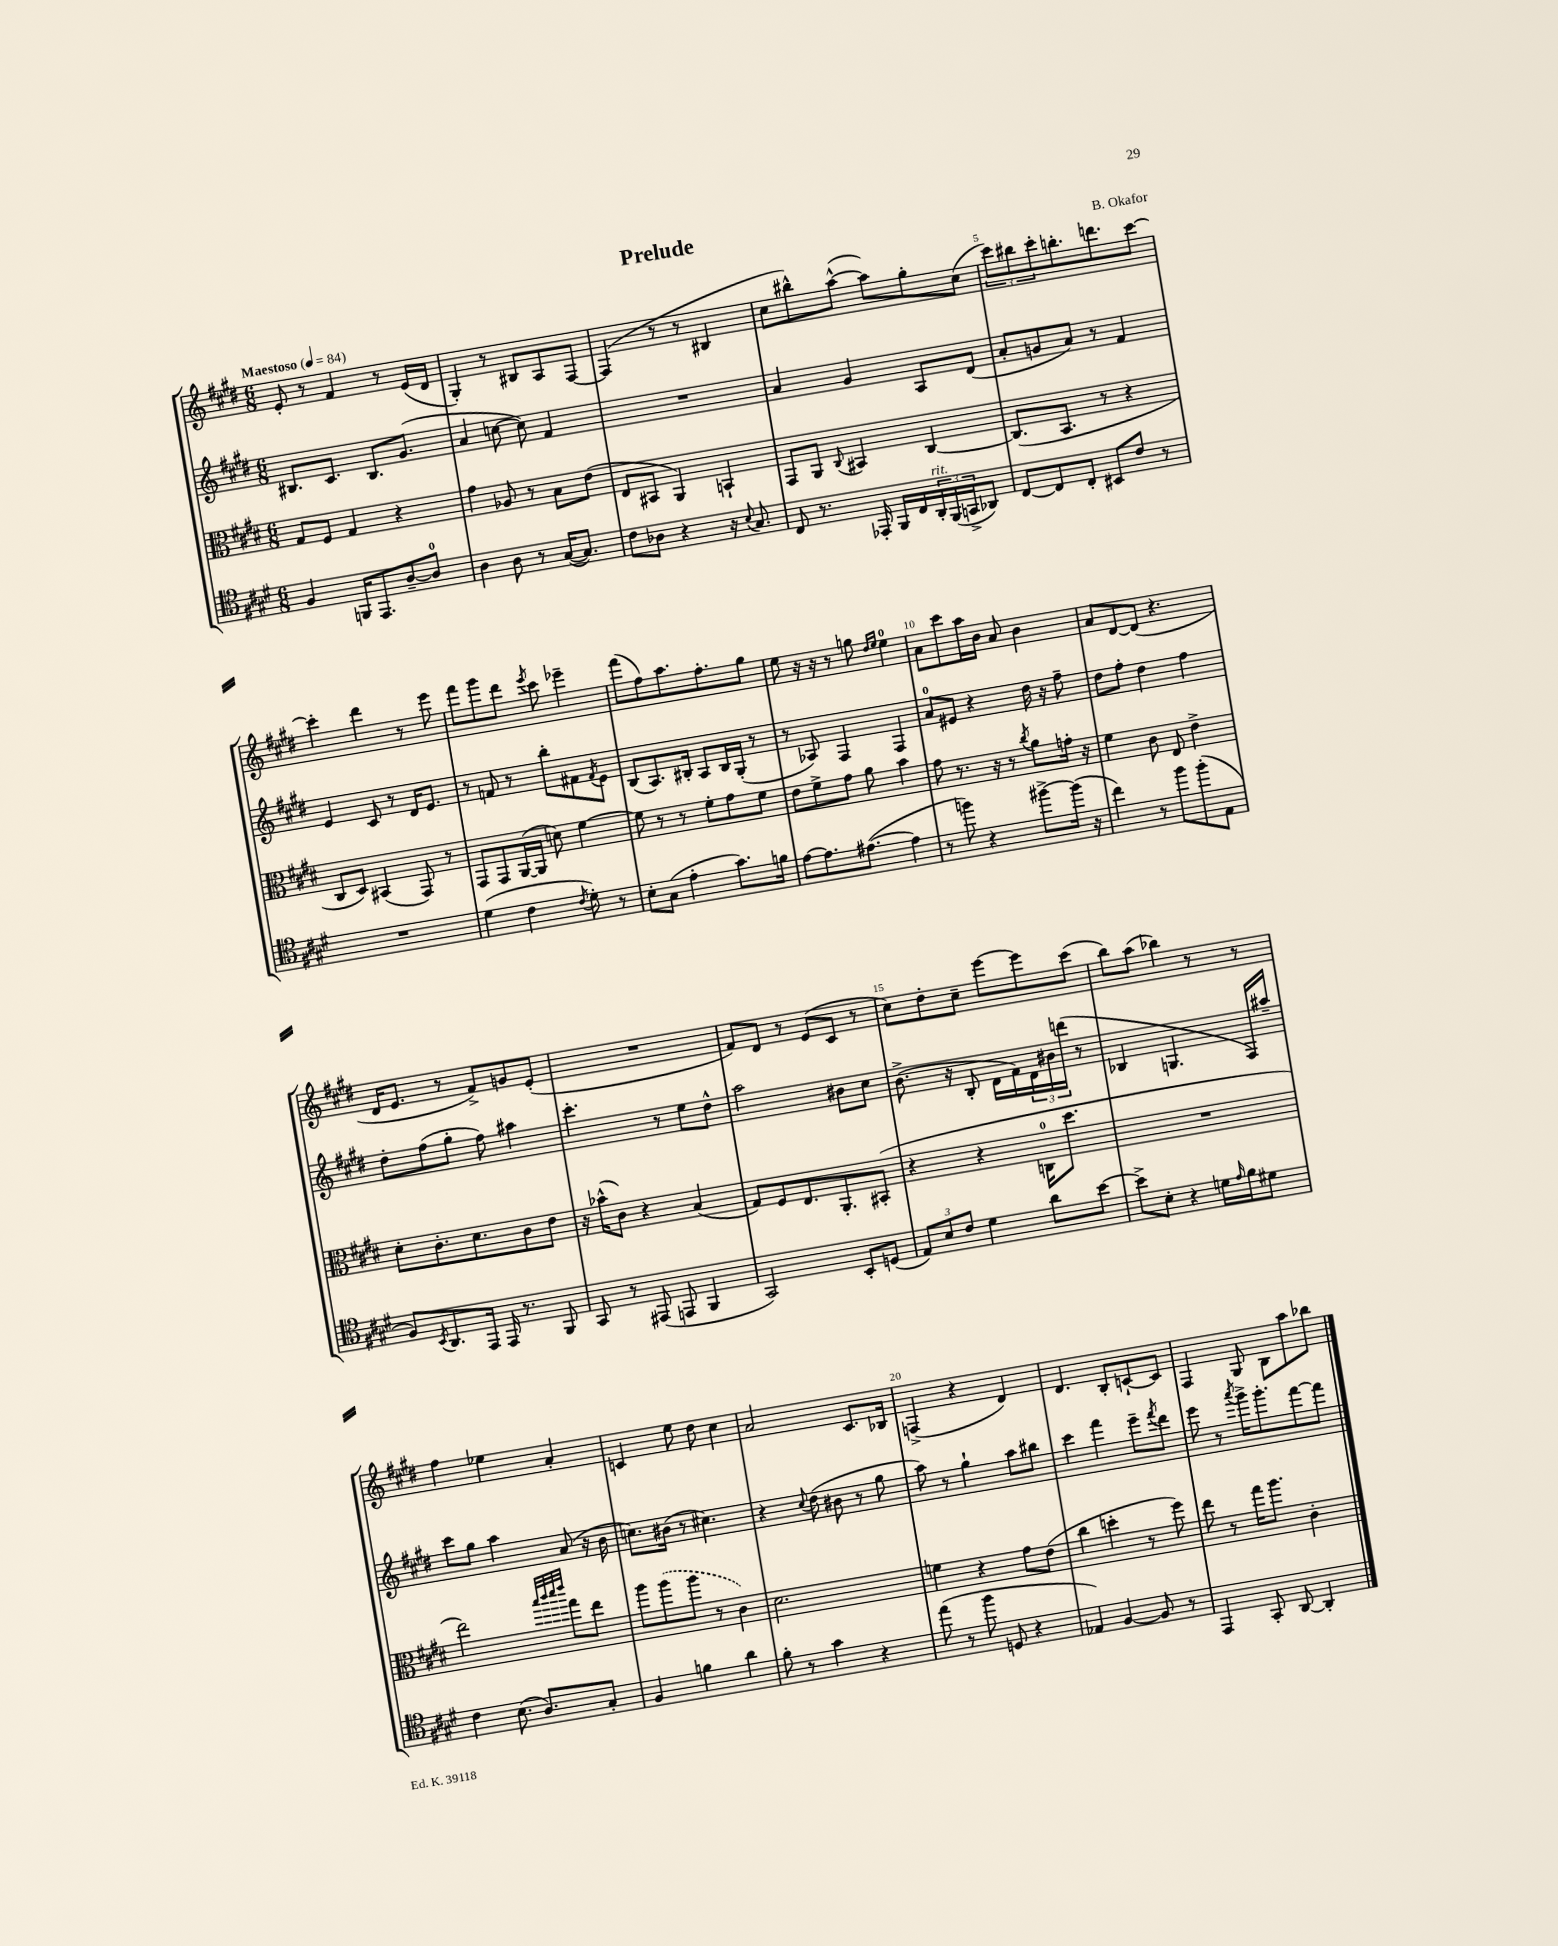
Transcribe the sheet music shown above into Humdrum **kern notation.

**kern	**kern	**kern	**kern
*part4	*part3	*part2	*part1
*staff4	*staff3	*staff2	*staff1
*clefC4	*clefC3	*clefG2	*clefG2
*k[f#c#g#d#]	*k[f#c#g#d#]	*k[f#c#g#d#]	*k[f#c#g#d#]
*M6/8	*M6/8	*M6/8	*M6/8
*MM84	*MM84	*MM84	*MM84
=1	=1	=1	=1
!	!	!	!LO:TX:a:B:t=Maestoso
4F#/	8G#/L	8.B#X/L	8e'/
.	8F#/J	.	8r
.	.	8.c#/J	.
16FFn/KL	4G#/	.	4f#/
8.EE/	.	.	.
.	.	8.B#/L	.
[8A~/	4r	.	8r
.	.	(8.g#/J	.
8A/J]	.	.	(16e/LL
.	.	.	16d#/JJ
=2	=2	=2	=2
4A\	4g#\	4a/	4G#'/)
8A\	8A-X/	[8ccn\	8r
8r	8r	8cc\])	8B#X/L
([16G#/KL	8B\L	4f#/	8A/
8.G#/J])	.	.	.
.	(8e\J	.	[8F#/J
=3	=3	=3	=3
8c#\L	8E/L	2.r	(4F#/]
8A-X\J	8BB#X/J	.	.
4r	4AA/)	.	8r
.	.	.	8r
16r	4BBn`/	.	4B#X/
8qqB/	.	.	.
8.G#/	.	.	.
=4	=4	=4	=4
8C#/	8GG#/L	4a/	8cc#\L
8.r	8AA/J	.	8bb#X^^\)
.	8qqC#/	.	.
.	4BB#X/	4g#/	([8aa^^\J
16EE-X'/	.	.	.
16FF#/LL	.	.	8aa\L])
16C#/	.	.	.
!LO:TX:a:i:t=rit.	!	!	!
24AA'/	[4C#/	8A/L	8gg#'\
(24FF#/	.	.	.
24GGn^/J	.	.	.
8AA-X/J)	.	(8d#/J	(8cc#\J
=5	=5	=5	=5
[8C#/L	(8.C#/L]	8a'/L	12ccc#\L)
.	.	.	12bb#X\
8C#/]	.	8gn/	.
.	.	.	12ccc#'\
.	8.BB/J	.	.
8C#'/J	.	8a/J)	8.bbn'\
8BB#X/L	8r	8r	.
.	.	.	8.dddn\
8c#/J	4r	4f#/	.
8r	.	.	[8ccc#\J
!!LO:LB:g=z
=6	=6	=6	=6
2.r	8C#/L	4e/	4ccc#'\]
.	8D#/J)	.	.
.	(4BB#X/	8c#/	4ddd#\
.	.	8r	.
.	8GG#/)	16d#/KL	8r
.	.	8.e/J	.
.	8r	.	8eee\
=7	=7	=7	=7
(4d#\	8GG#/L	8r	8fff#\L
.	8GG#/	8fn/	8ggg#\
4c#\	([16AA/L	8r	8ddd#\J
.	16AA/JJ]	.	.
.	.	.	8qeee/
.	8dn\)	8bb'\L	8ccc#\
8qc#/	.	.	.
8d#'\)	[4f#\	8f#X\	4eee-X~\
.	.	8qf#/	.
8r	.	8e\J	.
=8	=8	=8	=8
8B'\L	8f#\]	(8B/L	(8fff#\L
(8G#\J	8r	8.A/)	8ff#\)
4e'\	8r	.	8.aa\
.	.	16B#X'/Jk	.
.	8f#'\L	8A/L	.
.	.	.	8.ff#'\
8.g#\L)	8g#\	16B#/L	.
.	.	(16G#'/JJ	.
.	8f#\J	8r	8gg#\J
16fn\Jk	.	.	.
=9	=9	=9	=9
[8e\L	8e\L	8r	8ee\
8.e\]	8f#^\	8A-X/)	16r
.	.	.	16r
.	8g#\J	4F#/	8r
([8.e#X\J	.	.	.
.	8a\	.	8ggn\
.	.	.	16qqdd#/LL
.	.	.	16qqee/JJ
4e#\]	4b\	4F#/	4ee\
=10	=10	=10	=10
8r	8g#\	8a/L	8a\L
8ffn\)	8.r	8e#X/J	8ccc#\
4r	.	4r	16aa\L
.	16r	.	16b\JJ
.	8r	.	8a/
.	8qcc#/	.	.
[8ff#X^\L	8a\L	16dd#\	4b\
.	.	16r	.
(16ff#\Jk]	16gn'\Jk	8ff#~\	.
16r	16r	.	.
=11	=11	=11	=11
4cc#\)	4f#\	8dd#\L	8a/L
.	.	8ff#'\J	[8d#/
8r	8c#\	4dd#\	(8d#/J]
8ff#\L	8E/	.	4.r
(8ff#'\	4e^\	4ff#\	.
8E\J	.	.	.
!!LO:LB:g=z
=12	=12	=12	=12
8F#/L)	8d#'\L	8dd#'\L	16d#/KL
.	.	.	8.e/J
8qBB/	.	.	.
8.AA/	8.c#'\	(8ff#\	.
.	.	8gg#'\J	8r
16EE/Jk	8.d#\	.	.
16EE/	.	8ff#\)	8f#^/L)
8.r	.	.	.
.	8c#\	4aa#X\	8gn/
8FF#/	8e\J	.	(8e'/J
=13	=13	=13	=13
8GG#/	16r	4.ccc#'\	2.r
.	(16b-X^^\KL	.	.
8r	8c#\J)	.	.
(8EE#X/	4r	.	.
8EEn/	.	8r	.
4FF#/	(4B/	8ee\L	.
.	.	8dd#^^\J	.
=14	=14	=14	=14
2GG#/)	8G#/L)	2aa\	8f#/L)
.	8F#/	.	8d#/J
.	8.E/	.	8r
.	.	.	(8e/L
.	8.AA'/	.	.
8BB'/L	.	8b#X\L	8c#/J
(8Dn/J	(8BB#X'/J	8cc#\J	8r
=15	=15	=15	=15
12E/L)	4r	(8.b^\	8cc#\L)
12B/	.	.	.
.	.	.	8dd#'\
12c#/J	.	.	.
.	.	16r	.
4d#\	4r	8B'/	8cc#~\J
.	.	16d#\LL	[8eee\L
.	.	16f#\)	.
8a\L	16Cn\KL	24d#\	8eee\]
.	.	24b#X\	.
.	8.dd#\J	.	.
.	.	(24dddn\JJ	.
[8b\J	.	8r	(8ccc#\J
=16	=16	=16	=16
8b^\L]	2.r	4B-X/	8bb\L)
8B'\J	.	.	(8aa\J
4r	.	4.Gn/	4bb-X\)
16dn\LL	.	.	8r
16qqe/	.	.	.
16f#\J	.	.	.
8d#X\J	.	16F#/LL)	8r
.	.	16aa#X~/JJ	.
!!LO:LB:g=z
=17	=17	=17	=17
4c#\	2ee\)	8ccc#\L	4ff#\
.	.	8gg#\J	.
(8.B\	.	4aa\	4ee-X\
8.A/L)	.	.	.
.	32qqbb/LLL	.	.
.	32qqccc#/	.	.
.	32qqddd#/	.	.
.	32qqeee/JJJ	.	.
.	8gg#\L	(8a/	4a'/
8G#'/J	8ee\J	16r	.
.	.	16b\	.
=18	=18	=18	=18
4F#/	8aa\L	8.ccn\L)	4cn/
.	(8aa\	.	.
.	.	(16b#X\Jk	.
4fn\	8aa\J	8r	8ee\
.	8r	4.cc#X\)	8dd#\
4a\	4c#\)	.	4cc#\
=19	=19	=19	=19
8f#'\	2.d#\	4r	2a/
8r	.	.	.
.	.	8qqcc#/	.
4g#\	.	(8dd#\	.
.	.	8b#X\	.
4r	.	8r	8.c#/L
.	.	8gg#\	.
.	.	.	16B-X/Jk
=20	=20	=20	=20
(8ee\	4fn\	8aa\)	(4Fn^/
8r	.	8r	.
8ff#\	4r	4gg#`\	4r
8Dn/	.	.	.
4r	8g#\L	8aa\L	4d#/)
.	(8e\J	8bb#X\J	.
=21	=21	=21	=21
4E-X/)	4cc#\	4ccc#\	4.d#/
[4F#/	4ddn'\	4fff#\	.
.	.	.	8B'/L
8F#/]	8r	8eee~\L	[8cn`/
.	.	8qfff#/	.
8r	8ff#\)	8ddd#\J	8c/J]
=22	=22	=22	=22
4EE/	8ee\	8eee\	4F#/
.	8r	8r	.
.	.	8qaaa/	.
8GG#'/	16gg#\KL	16ggg#^\KL	8G#/
.	8.aa\J	8.ggg#'\	.
[8AA/	.	.	8B\L
4AA'/]	4c#'\	[8fff#\	8aa\
.	.	8fff#\J]	8bb-X\J
==	==	==	==
*-	*-	*-	*-
